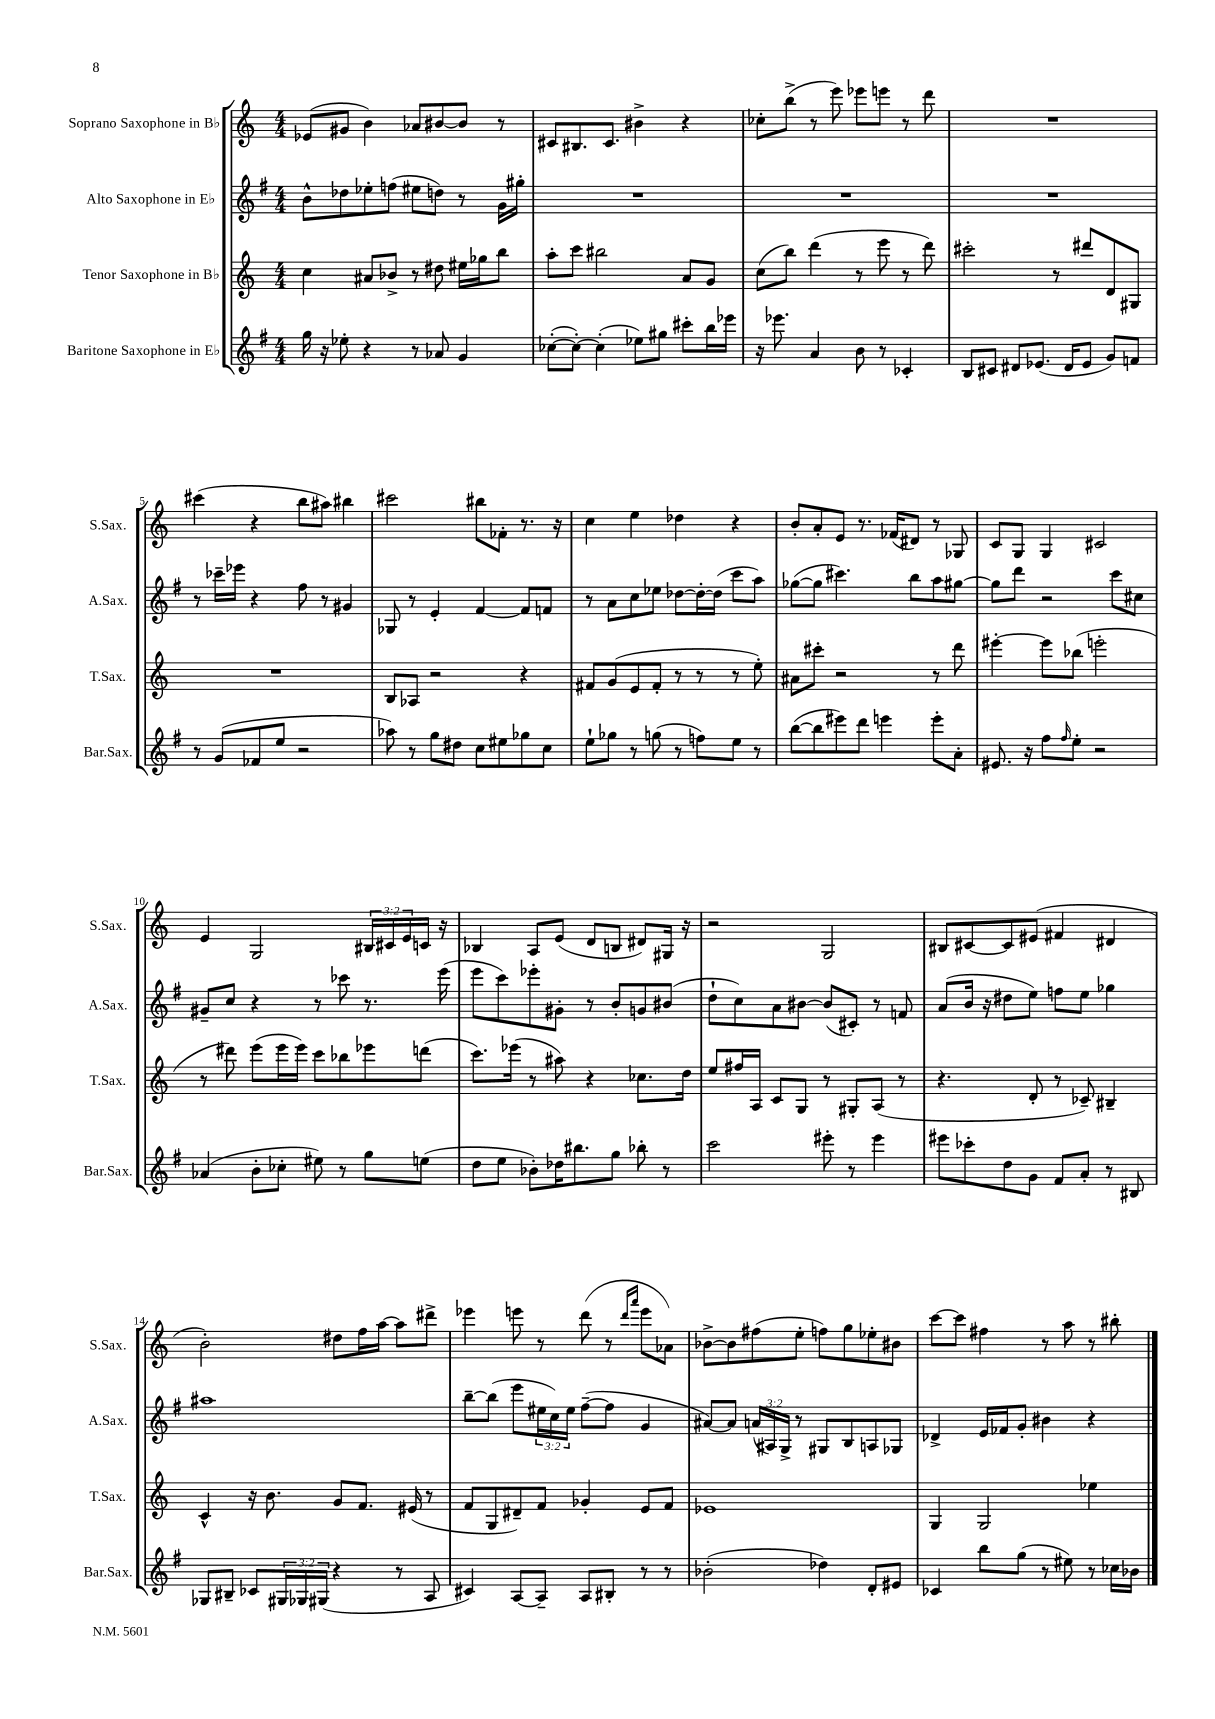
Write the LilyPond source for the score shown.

<<
\new StaffGroup <<
\new Staff = "s0" \with { instrumentName = "Soprano Saxophone in Bb" shortInstrumentName = "S.Sax." } {
    \clef treble \key c \major \numericTimeSignature \time 4/4 \override Staff.TupletNumber.text = #tuplet-number::calc-fraction-text
    ees'8( gis'8 b'4) aes'8 bis'8~ bis'8 r8 |
    cis'8 bis8. cis'8. bis'4-> r4 |
    ces''8-. b''8->( r8 e'''8) ees'''8 e'''8 r8 d'''8 |
    R1 |
    cis'''4( r4 b''8 ais''8) bis''4 |
    cis'''2 bis''8 fes'8-. r8. r16 |
    c''4 e''4 des''4 r4 |
    b'8-. a'8-. e'8 r8. fes'16( dis'8) r8 ges8 |
    c'8 g8 g4 cis'2 |
    e'4 g2 \tuplet 3/2 { bis16 cis'16 e'16 } c'16 r16 |
    bes4 a8 e'8( d'8 b8 dis'8) gis16 r16 |
    r2 g2 |
    bis8 cis'8~ cis'8 eis'8( fis'4 dis'4 |
    b'2-.) dis''8 f''16 a''16~ a''8 dis'''8-> |
    ees'''4 e'''8 r8 d'''8( r8 \grace { d'''16 a'''16 } e'''8 aes'8) |
    bes'8~-> bes'8 fis''8( e''8-. f''8) g''8 ees''8-. bis'8 |
    c'''8~ c'''8 fis''4 r8 a''8 r8 bis''8-. \bar "|." |
}
\new Staff = "s1" \with { instrumentName = "Alto Saxophone in Eb" shortInstrumentName = "A.Sax." } {
    \clef treble \key g \major \numericTimeSignature \time 4/4 \override Staff.TupletNumber.text = #tuplet-number::calc-fraction-text
    b'8-^ des''8 ees''8-. f''8( eis''8 d''8) r8 g'16 gis''16-. |
    R1 |
    R1 |
    R1 |
    r8 ces'''16-- ees'''16 r4 fis''8 r8 gis'4 |
    ges8 r8 e'4-. fis'4~ fis'8 f'8 |
    r8 a'8 c''8 ees''8 des''8~ des''16~-. des''16( c'''8 a''8) |
    ges''8~( ges''8 cis'''4.) b''8 a''8 gis''8~ |
    gis''8 d'''8 r2 c'''8 cis''8 |
    gis'8-- c''8 r4 r8 ces'''8 r8. e'''16( |
    e'''8 c'''8) ees'''8-. gis'8-. r8 b'8-. g'8 bis'8( |
    d''8-! c''8) a'8 bis'8~ bis'8( cis'8-.) r8 f'8 |
    a'8( b'16 r16 dis''8 e''8) f''8 e''8 ges''4 |
    ais''1 |
    b''8~-- b''8( e'''8 \tuplet 3/2 { eis''16 c''16) eis''16 } fis''8~--( fis''8 g'4 |
    ais'8~) ais'8 \tuplet 3/2 { a'16( ais16) g16-> } r8 gis8 b8 a8 ges8 |
    des'4-> e'16 fes'16 g'8-. bis'4 r4 \bar "|." |
}
\new Staff = "s2" \with { instrumentName = "Tenor Saxophone in Bb" shortInstrumentName = "T.Sax." } {
    \clef treble \key c \major \numericTimeSignature \time 4/4
    c''4 ais'8 bes'8-> r8 dis''8 eis''16 ges''16 b''8 |
    a''8-. c'''8 bis''2 a'8 g'8 |
    c''8( b''8) d'''4( r8 e'''8 r8 d'''8) |
    cis'''2-. r8 dis'''8 d'8 gis8 |
    R1 |
    b8 aes8 r2 r4 |
    fis'8 g'8( e'8 fis'8-. r8 r8 r8 e''8-.) |
    ais'8 cis'''8-. r2 r8 d'''8 |
    eis'''4~-. eis'''8 bes''8( e'''2-. |
    r8 dis'''8) e'''8( e'''16 e'''16) c'''8 bes''8 ees'''8 d'''8( |
    c'''8.) ees'''16( r8 ais''8) r4 ces''8. d''16 |
    e''8 fis''16 a16 c'8 g8 r8 gis8-. a8( r8 |
    r4. d'8-. r8 ces'8--) bis4-- |
    c'4-^ r16 b'8. g'8 f'8. eis'16( r8 |
    f'8 g8 dis'8--) f'8 ges'4-. e'8 f'8 |
    ees'1 |
    g4 g2 ees''4 \bar "|." |
}
\new Staff = "s3" \with { instrumentName = "Baritone Saxophone in Eb" shortInstrumentName = "Bar.Sax." } {
    \clef treble \key g \major \numericTimeSignature \time 4/4 \override Staff.TupletNumber.text = #tuplet-number::calc-fraction-text
    g''16 r16 ees''8-. r4 r8 aes'8 g'4 |
    ces''8~-.( ces''8~-.) ces''4-.( ees''8) gis''8 cis'''8-. b''16 ees'''16 |
    r16 ees'''8. a'4 b'8 r8 ces'4-. |
    b8 cis'8 dis'8 ees'8.( dis'16 ees'8 g'8) f'8 |
    r8 g'8( fes'8 e''8 r2 |
    aes''8) r8 g''8 dis''8 c''8 eis''8 ges''8 c''8 |
    e''8-! ges''8 r8 g''8( r8 f''8) e''8 r8 |
    b''8~( b''8 eis'''8) d'''8 e'''4 e'''8-. a'8-. |
    eis'8. r16 fis''8 \grace { fis''16 } e''8-. r2 |
    aes'4( b'8-. ces''8-. eis''8) r8 g''8 e''8( |
    d''8 e''8 bes'8-.) des''16 bis''8. g''8 bes''8-. r8 |
    c'''2 eis'''8-. r8 eis'''4 |
    eis'''8 ces'''8-. d''8 g'8 fis'8 a'8-. r8 bis8 |
    ges8 bis8-- ces'8 \tuplet 3/2 { gis16 ges16 gis16( } r4 r8 a8 |
    cis'4) a8~ a8-- a8 bis8-. r8 r8 |
    bes'2-.( des''4) d'8-. eis'8 |
    ces'4 b''8 g''8( r8 eis''8) r8 ces''16 bes'16 \bar "|." |
}
>>
>>
